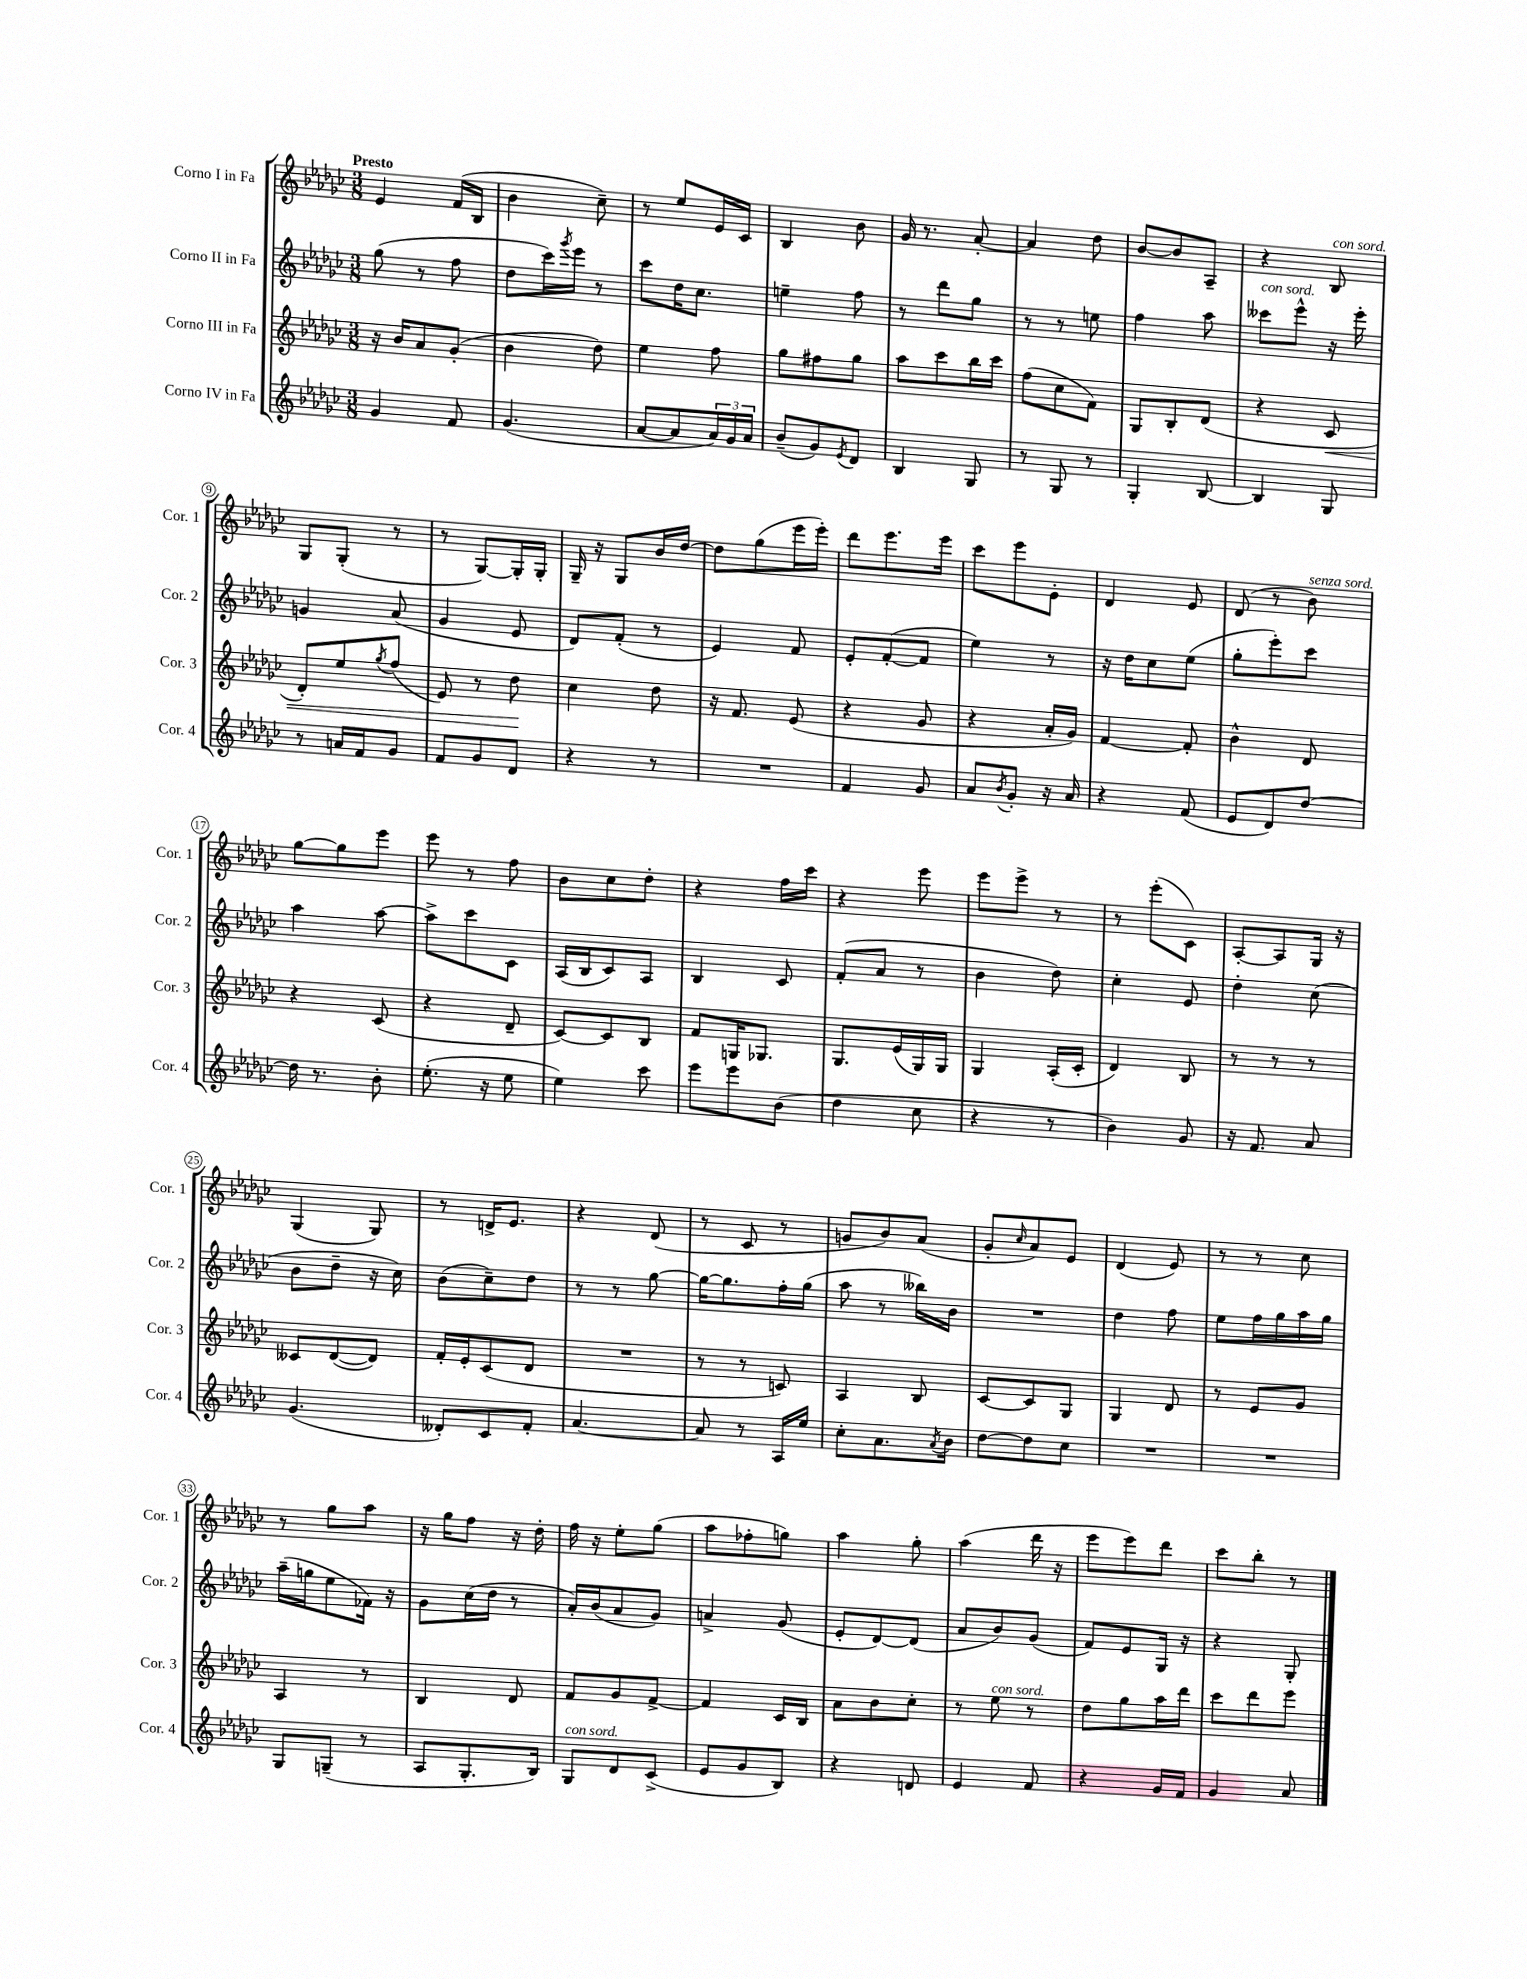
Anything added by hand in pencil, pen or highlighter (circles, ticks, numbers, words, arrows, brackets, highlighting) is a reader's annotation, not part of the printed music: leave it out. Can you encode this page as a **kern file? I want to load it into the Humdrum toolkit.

**kern	**kern	**kern	**kern
*staff4	*staff3	*staff2	*staff1
*clefG2	*clefG2	*clefG2	*clefG2
*k[b-e-a-d-g-c-]	*k[b-e-a-d-g-c-]	*k[b-e-a-d-g-c-]	*k[b-e-a-d-g-c-]
*M3/8	*M3/8	*M3/8	*M3/8
4g-	16r	(8gg-	4e-
.	16b-	.	.
.	8a-	8r	.
8f	(8g-'	8ff	(16f
.	.	.	16B-
=	=	=	=
(4.g-	4b-	8dd-	4b-
.	.	16ccc-)	.
.	.	8qggg-	.
.	.	16eee-	.
.	8dd-)	8r	8cc-~)
=	=	=	=
[8a-	4ee-	8ccc-	8r
8a-]	.	16dd-	8ee-
.	.	8.cc-	.
24a-)	8ff	.	16e-
24g-	.	.	.
.	.	.	16c-
24a-	.	.	.
=	=	=	=
(8b-~	8gg-	4ee~	4B-
8g-)	8ff#	.	.
8qe-	.	.	.
8d-	8gg-	8ff	8b-
=	=	=	=
4B-	8aa-	8r	16g-
.	.	.	8.r
.	8ccc-	8ddd-	.
8G-	16bb-	8gg-	[8a-'
.	16ccc-	.	.
=	=	=	=
8r	(8ff	8r	4a-]
8G-	8cc-	8r	.
8r	8f)	8ee	8dd-
=	=	=	=
4G-'	8G-	4ff	[8b-
.	8B-'	.	8b-]
[8B-	(8d-	8aa-	8A-~
=	=	=	=
4B-]	4r	8ccc--	4r
.	.	8eee-^^	.
8G-	8c-	16r	8B-
.	.	16eee-'	.
=	=	=	=
8r	8d-')	4g	8G-
16a	8ee-	.	(8G-'
16f	.	.	.
.	8qgg-	.	.
8g-	(8ff	(8a-	8r
=	=	=	=
8f	8e-)	4g-	8r
8g-	8r	.	[8G-)
8d-	8dd-	8e-	16G-']
.	.	.	16G-'
=	=	=	=
4r	4cc-	8d-)	16G-~
.	.	.	16r
.	.	(8f'	8G-
8r	8dd-	8r	16b-
.	.	.	[16dd-
=	=	=	=
4.r	16r	4e-)	8dd-]
.	8.f	.	.
.	.	.	(8gg-
.	(8e-	8f	16eee-
.	.	.	16eee-')
=	=	=	=
4f	4r	8e-'	8ddd-
.	.	([8f'	8.eee-
8g-	8g-	8f]	.
.	.	.	16eee-
=	=	=	=
8a-	4r	4ee-)	8ccc-
8qb-	.	.	.
8g-'	.	.	8eee-
16r	16a-'	8r	8e-'
16a-	16g-)	.	.
=	=	=	=
4r	[4f	16r	4d-
.	.	16dd-	.
.	.	8cc-	.
(8f	8f']	(8ee-	8e-
=	=	=	=
8e-	4b-^^	8gg-'	(8d-
8d-)	.	8eee-')	8r
[8dd-	8d-	8ccc-	8b-)
=	=	=	=
16dd-]	4r	4aa-	[8gg-
8.r	.	.	.
.	.	.	8gg-]
8b-'	(8c-	[8aa-	8eee-
=	=	=	=
(8.ee-'	4r	8aa-^]	8eee-
.	.	8ccc-	8r
16r	.	.	.
8ee-	8d-~	8c-	8ff
=	=	=	=
4ee-)	[8c-)	(16A-	8b-
.	.	16B-	.
.	8c-]	8c-)	8cc-
8ccc-	8B-	8A-	8dd-'
=	=	=	=
8eee-	8f	4B-	4r
8eee-	16G	.	.
.	8.G-	.	.
(8b-	.	8c-	16ff
.	.	.	16ccc-
=	=	=	=
4dd-	8.G-	(8f'	4r
.	.	8a-	.
.	(16e-	.	.
8cc-	16G-)	8r	8eee-
.	16G-	.	.
=	=	=	=
4r	4G-	4b-	8eee-
.	.	.	8eee-^
8r	(16A-'	8dd-)	8r
.	16c-'	.	.
=	=	=	=
4b-)	4d-)	4cc-'	8r
.	.	.	(8eee-'
8g-	8B-	8e-	8c-)
=	=	=	=
16r	8r	4dd-'	[8A-'
8.f	.	.	.
.	8r	.	8A-]
8a-	8r	(8cc-	16G-
.	.	.	16r
=	=	=	=
(4.g-	8c--	8b-	(4G-
.	([8d-	8dd-~	.
.	8d-])	16r	8G-)
.	.	16cc-)	.
=	=	=	=
8d--')	16f'	(8b-	8r
.	16e-'	.	.
8c-	(8c-	8cc-~)	16d^
.	.	.	8.e-
8f'	8d-	8dd-	.
=	=	=	=
[4.a-	4.r	8r	4r
.	.	8r	.
.	.	[8gg-	(8d-
=	=	=	=
8a-]	8r	16gg-_	8r
.	.	8.gg-]	.
8r	8r	.	8c-
16A-	8c)	16ff'	8r
16ee-	.	(16gg-	.
=	=	=	=
8cc-'	4A-	8aa-	8g
8.a-	.	8r	8b-)
.	8B-	16bb--)	(8a-
8qa-	.	.	.
16b-	.	16b-	.
=	=	=	=
[8dd-	[8c-	4.r	8g-'
.	.	.	16qqcc-
8dd-]	8c-]	.	8a-)
8cc-	8G-	.	8e-
=	=	=	=
4.r	4G-	4dd-	(4d-
.	8d-	8ff	8e-)
=	=	=	=
4.r	8r	8ee-	8r
.	8e-	16ff	8r
.	.	16gg-	.
.	8g-	16aa-	8cc-
.	.	16gg-	.
=	=	=	=
8G-	4A-	(16aa-~	8r
.	.	16gg	.
(8G~	.	8ee-	8gg-
8r	8r	16f-)	8aa-
.	.	16r	.
=	=	=	=
8A-	4B-	8g-	16r
.	.	.	16gg-
8.G-'	.	(16cc-	8ff
.	.	16dd-	.
.	8d-	8r	16r
16B-)	.	.	16dd-'
=	=	=	=
8G-	8f	16a-')	16ff
.	.	(16b-	16r
8d-	8g-	8a-	8ee-'
(8c-^	[8f^	8g-)	(8gg-
=	=	=	=
8e-	4f]	4a^	8aa-
8g-	.	.	8ff-'
8B-)	16c-	(8g-	8gg)
.	16B-	.	.
=	=	=	=
4r	8a-	8e-'	4aa-
.	8b-	[8d-)	.
8d	8cc-'	(8d-]	8gg-'
=	=	=	=
4e-	8r	8a-	(4aa-
.	8ee-	8b-)	.
8f	8r	(8g-	16ddd-
.	.	.	16r
=	=	=	=
4r	8dd-	8f)	8eee-
.	8gg-	8e-	8eee-)
16g-	16aa-	16G-	8ddd-
16f	16ddd-	16r	.
=	=	=	=
4g-	8ccc-	4r	8ccc-
.	8ddd-	.	8bb-'
8a-	8eee-	8G-'	8r
==	==	==	==
*-	*-	*-	*-
